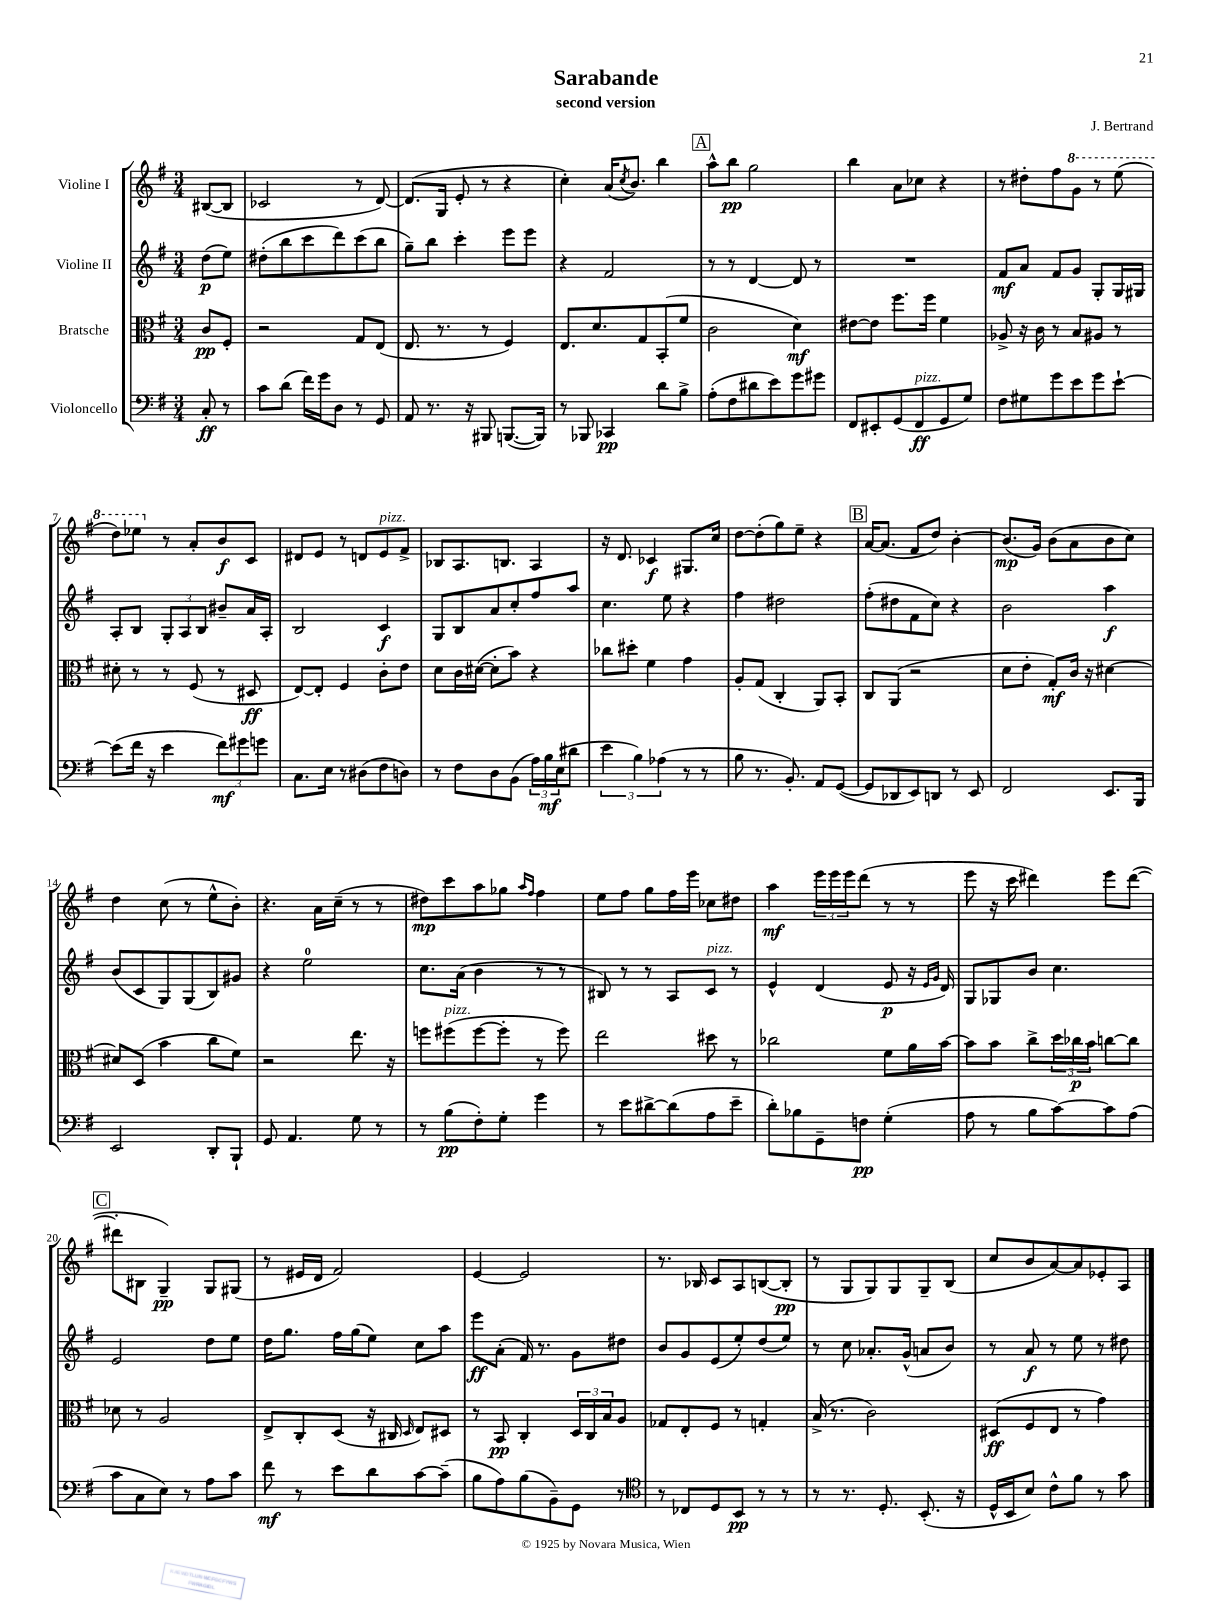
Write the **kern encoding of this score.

**kern	**dynam	**kern	**dynam	**kern	**dynam	**kern	**dynam
*part4	*part4	*part3	*part3	*part2	*part2	*part1	*part1
*staff4	*staff4	*staff3	*staff3	*staff2	*staff2	*staff1	*staff1
*I"Violoncello	*	*I"Bratsche	*	*I"Violine II	*	*I"Violine I	*
*clefF4	*	*clefC3	*	*clefG2	*	*clefG2	*
*k[f#]	*	*k[f#]	*	*k[f#]	*	*k[f#]	*
*M3/4	*	*M3/4	*	*M3/4	*	*M3/4	*
=	=	=	=	=	=	=	=
8C'/	ff	8c/L	pp	(8dd\L	p	([8B#X/L	.
8r	.	8F#'/J	.	8ee\J)	.	8B#/J]	.
=1	=1	=1	=1	=1	=1	=1	=1
8c\L	.	2r	.	(8dd#X'\L	.	2c-X/	.
(8d\J	.	.	.	8bb\	.	.	.
16f#\LL)	.	.	.	8ccc\	.	.	.
16g\J	.	.	.	.	.	.	.
8D\J	.	.	.	8ddd\)	.	.	.
8r	.	8G/L	.	(8ccc\	.	8r	.
8GG/	.	(8E/J	.	8bb\J	.	[8d/)	.
=2	=2	=2	=2	=2	=2	=2	=2
8AA/	.	8.E/	.	8gg~\L)	.	(8.d/L]	.
8.r	.	.	.	8bb\J	.	.	.
.	.	8.r	.	.	.	16G/Jk	.
.	.	.	.	4ccc'\	.	8e'/	.
16r	.	.	.	.	.	.	.
8BBB#X/	.	8r	.	.	.	8r	.
([8.BBBn/L	.	4F#/)	.	8eee\L	.	4r	.
.	.	.	.	8eee\J	.	.	.
16BBB/Jk])	.	.	.	.	.	.	.
=3	=3	=3	=3	=3	=3	=3	=3
8r	.	8.E/L	.	4r	.	4cc'\)	.
8BBB-X/	.	.	.	.	.	.	.
.	.	8.d/	.	.	.	.	.
4CC-X/	pp	.	.	2f#/	.	(16a/KL	.
.	.	.	.	.	.	8qcc/	.
.	.	.	.	.	.	8.b/J)	.
.	.	8G/	.	.	.	.	.
8d\L	.	(8BB'/	.	.	.	4bb\	.
8B^\J	.	8f#/J	.	.	.	.	.
!!LO:REH:place=s1:t=A
=4	=4	=4	=4	=4	=4	=4	=4
(8A'\L	.	2c\	.	8r	.	8aa^^\L	.
8F#\	.	.	.	8r	.	8bb\J	pp
8d#X\	.	.	.	[4d/	.	2gg\	.
8e\)	.	.	.	.	.	.	.
8g\	.	4d\)	mf	8d/]	.	.	.
8g#X\J	.	.	.	8r	.	.	.
=5	=5	=5	=5	=5	=5	=5	=5
8FF#/L	.	[8e#X\L	.	2.r	.	4bb\	.
8EE#X'/	.	8e#\J]	.	.	.	.	.
(8GG/	.	8.ff#\L	.	.	.	8a\L	.
!LO:TX:a:i:t=pizz.	!	!	!	!	!	!	!
8FF#/	ff	.	.	.	.	8cc-X\J	.
.	.	16ff#\Jk	.	.	.	.	.
8GG/	.	4f#\	.	.	.	4r	.
8G/J)	.	.	.	.	.	.	.
=6	=6	=6	=6	=6	=6	=6	=6
8F#\L	.	8A-X^/	.	8f#/L	mf	8r	.
8G#X\	.	16r	.	8a/J	.	8dd#X'\L	.
.	.	16c\	.	.	.	.	.
8g\	.	8r	.	8f#/L	.	8ff#\	.
*	*	*	*	*	*	*8va	*
8e\	.	8B/L	.	8g/J	.	8gg\J	.
8g\	.	8A#X/J	.	8G'/L	.	8r	.
[8e`\J	.	8r	.	16G/L	.	(8eee\	.
.	.	.	.	16G#X/JJ	.	.	.
!!LO:LB:g=z
=7	=7	=7	=7	=7	=7	=7	=7
(8e\L]	.	8d#X'\	.	8A'/L	.	8ddd\L)	.
16f#\Jk	.	8r	.	8B/J	.	8eee-X\J	.
16r	.	.	.	.	.	.	.
*	*	*	*	*	*	*X8va	*
4e\	.	8r	.	12G'/L	.	8r	.
.	.	.	.	12A/	.	.	.
.	.	(8F#/	.	.	.	8a'/L	.
.	.	.	.	12B/J	.	.	.
12f#\L)	mf	8r	.	8b#X~/L	.	8b/	f
12g#X\	.	.	.	.	.	.	.
.	.	8D#X/	ff	16a/L	.	8c/J	.
12gn\J	.	.	.	.	.	.	.
.	.	.	.	16A'/JJ	.	.	.
=8	=8	=8	=8	=8	=8	=8	=8
8.C\L	.	[8E/L)	.	2B/	.	8d#X/L	.
.	.	8E'/J]	.	.	.	8e/J	.
16E\Jk	.	.	.	.	.	.	.
8r	.	4F#/	.	.	.	8r	.
(8D#X\L	.	.	.	.	.	8dn/L	.
!	!	!	!	!	!	!LO:TX:a:i:t=pizz.	!
8F#\	.	8c'\L	.	4c/	f	8e/	.
8Dn\J)	.	8e\J	.	.	.	8f#^/J	.
=9	=9	=9	=9	=9	=9	=9	=9
8r	.	8d\L	.	8G/L	.	8B-X/L	.
8F#\L	.	16c\L	.	8B/	.	8.A/	.
.	.	([16d#X\JJ	.	.	.	.	.
8D\	.	8d#'\L]	.	8a/	.	.	.
.	.	.	.	.	.	8.Bn/J	.
(8BB\J	.	8b\J)	.	8cc'/	.	.	.
24A\LL)	.	4r	.	8ff#/	.	4A/	.
24B\	mf	.	.	.	.	.	.
(24E\J	.	.	.	.	.	.	.
8d#X\J	.	.	.	8aa/J	.	.	.
=10	=10	=10	=10	=10	=10	=10	=10
6e\	.	8cc-X\L	.	4.cc\	.	16r	.
.	.	.	.	.	.	8.d/	.
.	.	8dd#X'\J	.	.	.	.	.
6B\)	.	.	.	.	.	.	.
.	.	4f#\	.	.	.	4c-X/	f
(6A-X\	.	.	.	.	.	.	.
.	.	.	.	8ee\	.	.	.
8r	.	4g\	.	4r	.	8.G#X/L	.
8r	.	.	.	.	.	.	.
.	.	.	.	.	.	16cc/Jk	.
=11	=11	=11	=11	=11	=11	=11	=11
8B\	.	8A'/L	.	4ff#\	.	[8dd\L	.
8.r	.	(8G/J	.	.	.	(8dd'\]	.
.	.	4C'/	.	2dd#X\	.	8gg\)	.
8.BB'/)	.	.	.	.	.	.	.
.	.	.	.	.	.	8ee~\J	.
8AA/L	.	8AA/L)	.	.	.	4r	.
([8GG/J	.	8BB'/J	.	.	.	.	.
!!LO:REH:place=s1:t=B
=12	=12	=12	=12	=12	=12	=12	=12
8GG/L]	.	8C/L	.	(8ff#'\L	.	[16a/KL	.
.	.	.	.	.	.	(8.a/J]	.
8DD-X/	.	(8AA/J	.	8dd#X\	.	.	.
8EE/)	.	2r	.	8f#\	.	8f#/L	.
8DDn/J	.	.	.	8cc\J)	.	8dd/J)	.
8r	.	.	.	4r	.	[4b'\	.
8EE/	.	.	.	.	.	.	.
=13	=13	=13	=13	=13	=13	=13	=13
2FF#/	.	8d\L	.	2b\	.	(8.b/L]	mp
.	.	8e'\J	.	.	.	.	.
.	.	.	.	.	.	16g/Jk)	.
.	.	8G'/L)	mf	.	.	(8b\L	.
.	.	16c/Jk	.	.	.	8a\	.
.	.	16r	.	.	.	.	.
8.EE/L	.	[4d#X\	.	4aa\	f	8b\	.
.	.	.	.	.	.	8cc\J)	.
16BBB/Jk	.	.	.	.	.	.	.
!!LO:LB:g=z
=14	=14	=14	=14	=14	=14	=14	=14
2EE/	.	8d#X/L]	.	(8b/L	.	4dd\	.
.	.	(8D/J	.	8c/	.	.	.
.	.	4b\	.	8G/)	.	(8cc\	.
.	.	.	.	(8G/	.	8r	.
8DD'/L	.	8cc\L	.	8B/)	.	8ee^^\L	.
8BBB`/J	.	8f#\J)	.	8g#X/J	.	8b'\J)	.
=15	=15	=15	=15	=15	=15	=15	=15
8GG/	.	2r	.	4r	.	4.r	.
4.AA/	.	.	.	.	.	.	.
.	.	.	.	2ee\	.	.	.
.	.	.	.	.	.	16a\LL	.
.	.	.	.	.	.	(16cc~\JJ	.
8G\	.	8.ee\	.	.	.	8r	.
8r	.	.	.	.	.	8r	.
.	.	16r	.	.	.	.	.
=16	=16	=16	=16	=16	=16	=16	=16
8r	.	8ffn\L	.	8.cc\L	.	8dd#X\L)	mp
!	!	!LO:TX:a:i:t=pizz.	!	!	!	!	!
(8B\L	pp	(8ff#X\	.	.	.	8ccc\	.
.	.	.	.	(16a\Jk	.	.	.
8F#'\)	.	[8ff#\	.	4b\	.	8aa\	.
8G'\J	.	8ff#'\J]	.	.	.	8gg-X\J	.
.	.	.	.	.	.	16qqaa/LL	.
.	.	.	.	.	.	16qqff#/JJ	.
4g\	.	8r	.	8r	.	4ff#\	.
.	.	8ff#\)	.	8r	.	.	.
=17	=17	=17	=17	=17	=17	=17	=17
8r	.	2ee\	.	8B#X/)	.	8ee\L	.
8e\L	.	.	.	8r	.	8ff#\J	.
[8d#X^\	.	.	.	8r	.	8gg\L	.
(8d#\]	.	.	.	8A/L	.	16ff#\L	.
.	.	.	.	.	.	16eee\JJ	.
!	!	!	!	!LO:TX:a:i:t=pizz.	!	!	!
8A\	.	8dd#X\	.	8c/J	.	8cc-X\L	.
8e~\J	.	8r	.	8r	.	8dd#X\J	.
=18	=18	=18	=18	=18	=18	=18	=18
8d'\L)	.	2cc-X\	.	4e^^/	.	4aa\	mf
8B-X\	.	.	.	.	.	.	.
8GG~\	.	.	.	(4d/	.	24eee\LL	.
.	.	.	.	.	.	24eee\	.
.	.	.	.	.	.	24eee\J	.
8Fn\J	pp	.	.	.	.	(8ddd\J	.
(4G'\	.	8f#\L	.	8e/	p	8r	.
.	.	16a\L	.	16r	.	8r	.
.	.	.	.	16qqe/LL	.	.	.
.	.	.	.	16qqg/JJ	.	.	.
.	.	[16b\JJ	.	16d/)	.	.	.
=19	=19	=19	=19	=19	=19	=19	=19
8A\	.	8b\L]	.	8G/L	.	8eee\	.
8r	.	8b\J	.	8G-X/	.	16r	.
.	.	.	.	.	.	16ccc\	.
8B\L	.	8cc^\L	.	8b/J	.	4ddd#X\)	.
[8c\)	.	24dd\L	.	4.cc\	.	.	.
.	.	24cc-X\	p	.	.	.	.
.	.	24b\JJ	.	.	.	.	.
8c\]	.	[8ccn\L	.	.	.	8eee\L	.
(8A\J	.	8cc\J]	.	.	.	([8ddd#\J	.
!!LO:LB:g=z
!!LO:REH:place=s1:t=C
=20	=20	=20	=20	=20	=20	=20	=20
8c\L	.	8d-X\	.	2e/	.	8ddd#X'\L]	.
8C\	.	8r	.	.	.	8B#X\J	.
8E\J)	.	2A/	.	.	.	4G~/)	pp
8r	.	.	.	.	.	.	.
8A\L	.	.	.	8dd\L	.	8G/L	.
8c\J	.	.	.	8ee\J	.	(8G#X/J	.
=21	=21	=21	=21	=21	=21	=21	=21
8f#\	mf	8E^/L	.	16dd\KL	.	8r	.
.	.	.	.	8.gg\J	.	.	.
8r	.	8C'/	.	.	.	16e#X/LL	.
.	.	.	.	.	.	16d/JJ	.
8e\L	.	(8D/J	.	16ff#\LL	.	2f#/)	.
.	.	.	.	(16gg\J	.	.	.
8d\	.	16r	.	8ee\J)	.	.	.
.	.	16C#X/	.	.	.	.	.
.	.	16qqD/	.	.	.	.	.
[8c\	.	8E/L)	.	8cc\L	.	.	.
(8c~\J]	.	8D#X/J	.	8aa\J	.	.	.
=22	=22	=22	=22	=22	=22	=22	=22
8B\L	.	8r	.	8eee\L	ff	[4e/	.
8A\)	.	8BB/	pp	(8a'\J	.	.	.
(8B\	.	4C'/	.	16f#/)	.	2e/]	.
.	.	.	.	8.r	.	.	.
8BB~\)	.	.	.	.	.	.	.
8GG\J	.	24D/LL	.	8g\L	.	.	.
.	.	24C/	.	.	.	.	.
.	.	24B/J	.	.	.	.	.
8r	.	8A/J	.	8dd#X\J	.	.	.
=23	=23	=23	=23	=23	=23	=23	=23
*clefC4	*	*	*	*	*	*	*
8r	.	8G-X/L	.	8b/L	.	8.r	.
8C-X/L	.	8E'/	.	8g/	.	.	.
.	.	.	.	.	.	16B-X/	.
8D/	.	8F#/J	.	(8e/	.	8c/L	.
8BB/J	pp	8r	.	8ee'/)	.	8A/	.
8r	.	4Gn'/	.	(8dd/	.	([8Bn/	.
8r	.	.	.	8ee/J)	.	8B'/J]	pp
=24	=24	=24	=24	=24	=24	=24	=24
8r	.	(16B^/	.	8r	.	8r	.
.	.	8.r	.	.	.	.	.
8.r	.	.	.	8cc\	.	8G/L	.
.	.	2c\)	.	8.a-X'/L	.	8G/)	.
8.D'/	.	.	.	.	.	.	.
.	.	.	.	.	.	8G/	.
.	.	.	.	(16g^^/Jk	.	.	.
(8.BB'/	.	.	.	8an/L	.	8G~/	.
.	.	.	.	8b/J)	.	(8B/J	.
16r	.	.	.	.	.	.	.
=25	=25	=25	=25	=25	=25	=25	=25
16D^^/LL	.	(8D#X/L	ff	8r	.	8cc/L	.
16BB/J	.	.	.	.	.	.	.
8B/J)	.	8F#/	.	8a/	f	8b/	.
8c^^\L	.	8E/J	.	8r	.	[8a/)	.
8f#\J	.	8r	.	8ee\	.	8a/]	.
8r	.	4g\)	.	8r	.	8e-X'/	.
8g\	.	.	.	8dd#X\	.	8A/J	.
==	==	==	==	==	==	==	==
*-	*-	*-	*-	*-	*-	*-	*-
